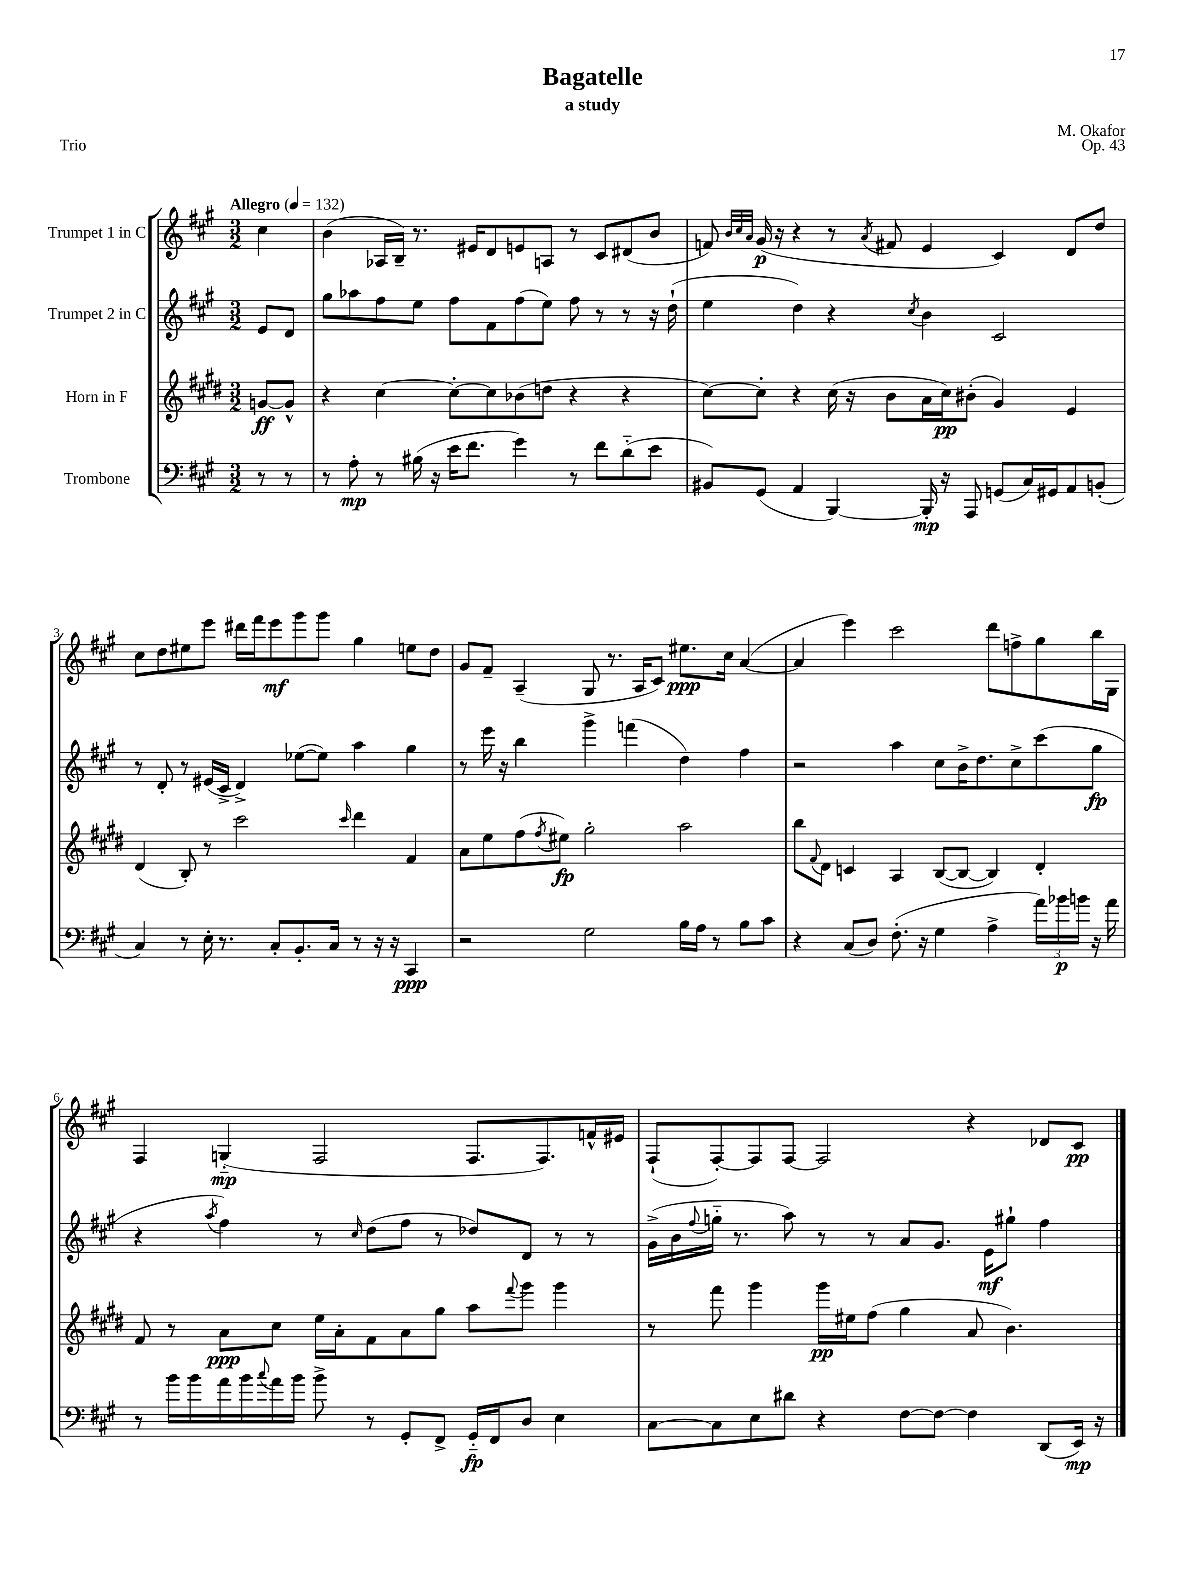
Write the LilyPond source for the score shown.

\header { title = "Bagatelle" composer = "M. Okafor" subtitle = "a study" opus = "Op. 43" piece = "Trio" }
<<
\new StaffGroup <<
\new Staff = "s0" \with { instrumentName = "Trumpet 1 in C" } {
    \clef treble \key a \major \numericTimeSignature \time 3/2 \partial 4 \tempo "Allegro" 4 = 132
    cis''4 |
    b'4( aes16 b16--) r8. eis'16 d'8 e'8 a8 r8 cis'8 dis'8( b'8 |
    f'8) \grace { b'32 cis''32 a'32 } gis'16\p( r16 r4 r8 \acciaccatura { a'8 } fis'8 e'4 cis'4) d'8 d''8 |
    cis''8 d''8 eis''8 e'''8 dis'''16 fis'''16 e'''8\mf gis'''8 gis'''8 gis''4 e''8 d''8 |
    gis'8 fis'8-- a4--( gis8 r8. a16 cis'8) eis''8.\ppp cis''16 a'4~( |
    a'4 e'''4) cis'''2 d'''8 f''8-> gis''8 b''16 gis16 |
    fis4 g4-_\mp( fis2 fis8. fis8.) f'16-^ eis'16 |
    fis8-!( fis8~-.) fis8 fis8~ fis2 r4 des'8 cis'8\pp \bar "|." |
}
\new Staff = "s1" \with { instrumentName = "Trumpet 2 in C" } {
    \clef treble \key a \major \numericTimeSignature \time 3/2 \partial 4
    e'8 d'8 |
    gis''8 aes''8 fis''8 e''8 fis''8 fis'8 fis''8( e''8) fis''8 r8 r8 r16 d''16-!( |
    e''4 d''4) r4 \acciaccatura { cis''8 } b'4 cis'2 |
    r8 d'8-. r8 eis'16( cis'16-> d'4->) ees''8~( ees''8) a''4 gis''4 |
    r8 e'''16 r16 b''4 gis'''4-> f'''4( d''4) fis''4 |
    r2 a''4 cis''8 b'16-> d''8. cis''8-> cis'''8( gis''8\fp |
    r4 \acciaccatura { a''8 } fis''4) r8 \grace { cis''16 } d''8( fis''8 r8 des''8) d'8 r8 r8 |
    gis'16->( b'16 \appoggiatura { fis''8 } g''16-_ r8. a''8) r8 r8 a'8 gis'8. e'16\mf gis''8-! fis''4 \bar "|." |
}
\new Staff = "s2" \with { instrumentName = "Horn in F" } {
    \clef treble \key e \major \numericTimeSignature \time 3/2 \partial 4
    g'8~\ff g'8-^ |
    r4 cis''4~ cis''8~-. cis''8 bes'8( d''8 r4 r4 |
    cis''8~) cis''8-. r4 cis''16( r16 b'8 a'16 cis''16\pp) bis'8-.( gis'4) e'4 |
    dis'4( b8-.) r8 cis'''2 \grace { cis'''16 } dis'''4 fis'4 |
    a'8 e''8 fis''8( \acciaccatura { fis''8 } eis''8\fp) gis''2-. a''2 |
    b''8 \appoggiatura { fis'8 } dis'8 c'4 a4 b8~( b8~ b4) dis'4-. |
    fis'8 r8 a'8\ppp cis''8 e''16 a'16-. fis'8 a'8 gis''8 a''8 \appoggiatura { fis'''8 } gis'''8 gis'''4 |
    r8 fis'''8 gis'''4 gis'''16\pp eis''16 fis''8( gis''4 a'8 b'4.) \bar "|." |
}
\new Staff = "s3" \with { instrumentName = "Trombone" } {
    \clef bass \key a \major \numericTimeSignature \time 3/2 \partial 4
    r8 r8 |
    r8 a8-.\mp r8 bis16( r16 e'16 fis'8. gis'4) r8 fis'8 d'8-_( e'8 |
    bis,8) gis,8( a,4 b,,4~) b,,16-.\mp r16 a,,8 g,8( cis16) gis,16 a,8 b,8-.( |
    cis4) r8 e16-. r8. cis8-. b,8.-. cis16 r8 r16 r16 cis,4\ppp |
    r2 gis2 b16 a16 r8 b8 cis'8 |
    r4 cis8( d8) fis8.-.( r16 gis4 a4-> \tuplet 3/2 { a'16) bes'16\p b'16 } r16 a'16 |
    r8 b'16 b'16 a'16 b'16 \appoggiatura { cis''8 } a'16 b'16 b'8-> r8 gis,8-. fis,8-> gis,16-_\fp fis,16 d8 e4 |
    cis8~ cis8 e8 dis'8 r4 fis8~ fis8~ fis4 d,8( e,16\mp) r16 \bar "|." |
}
>>
>>
